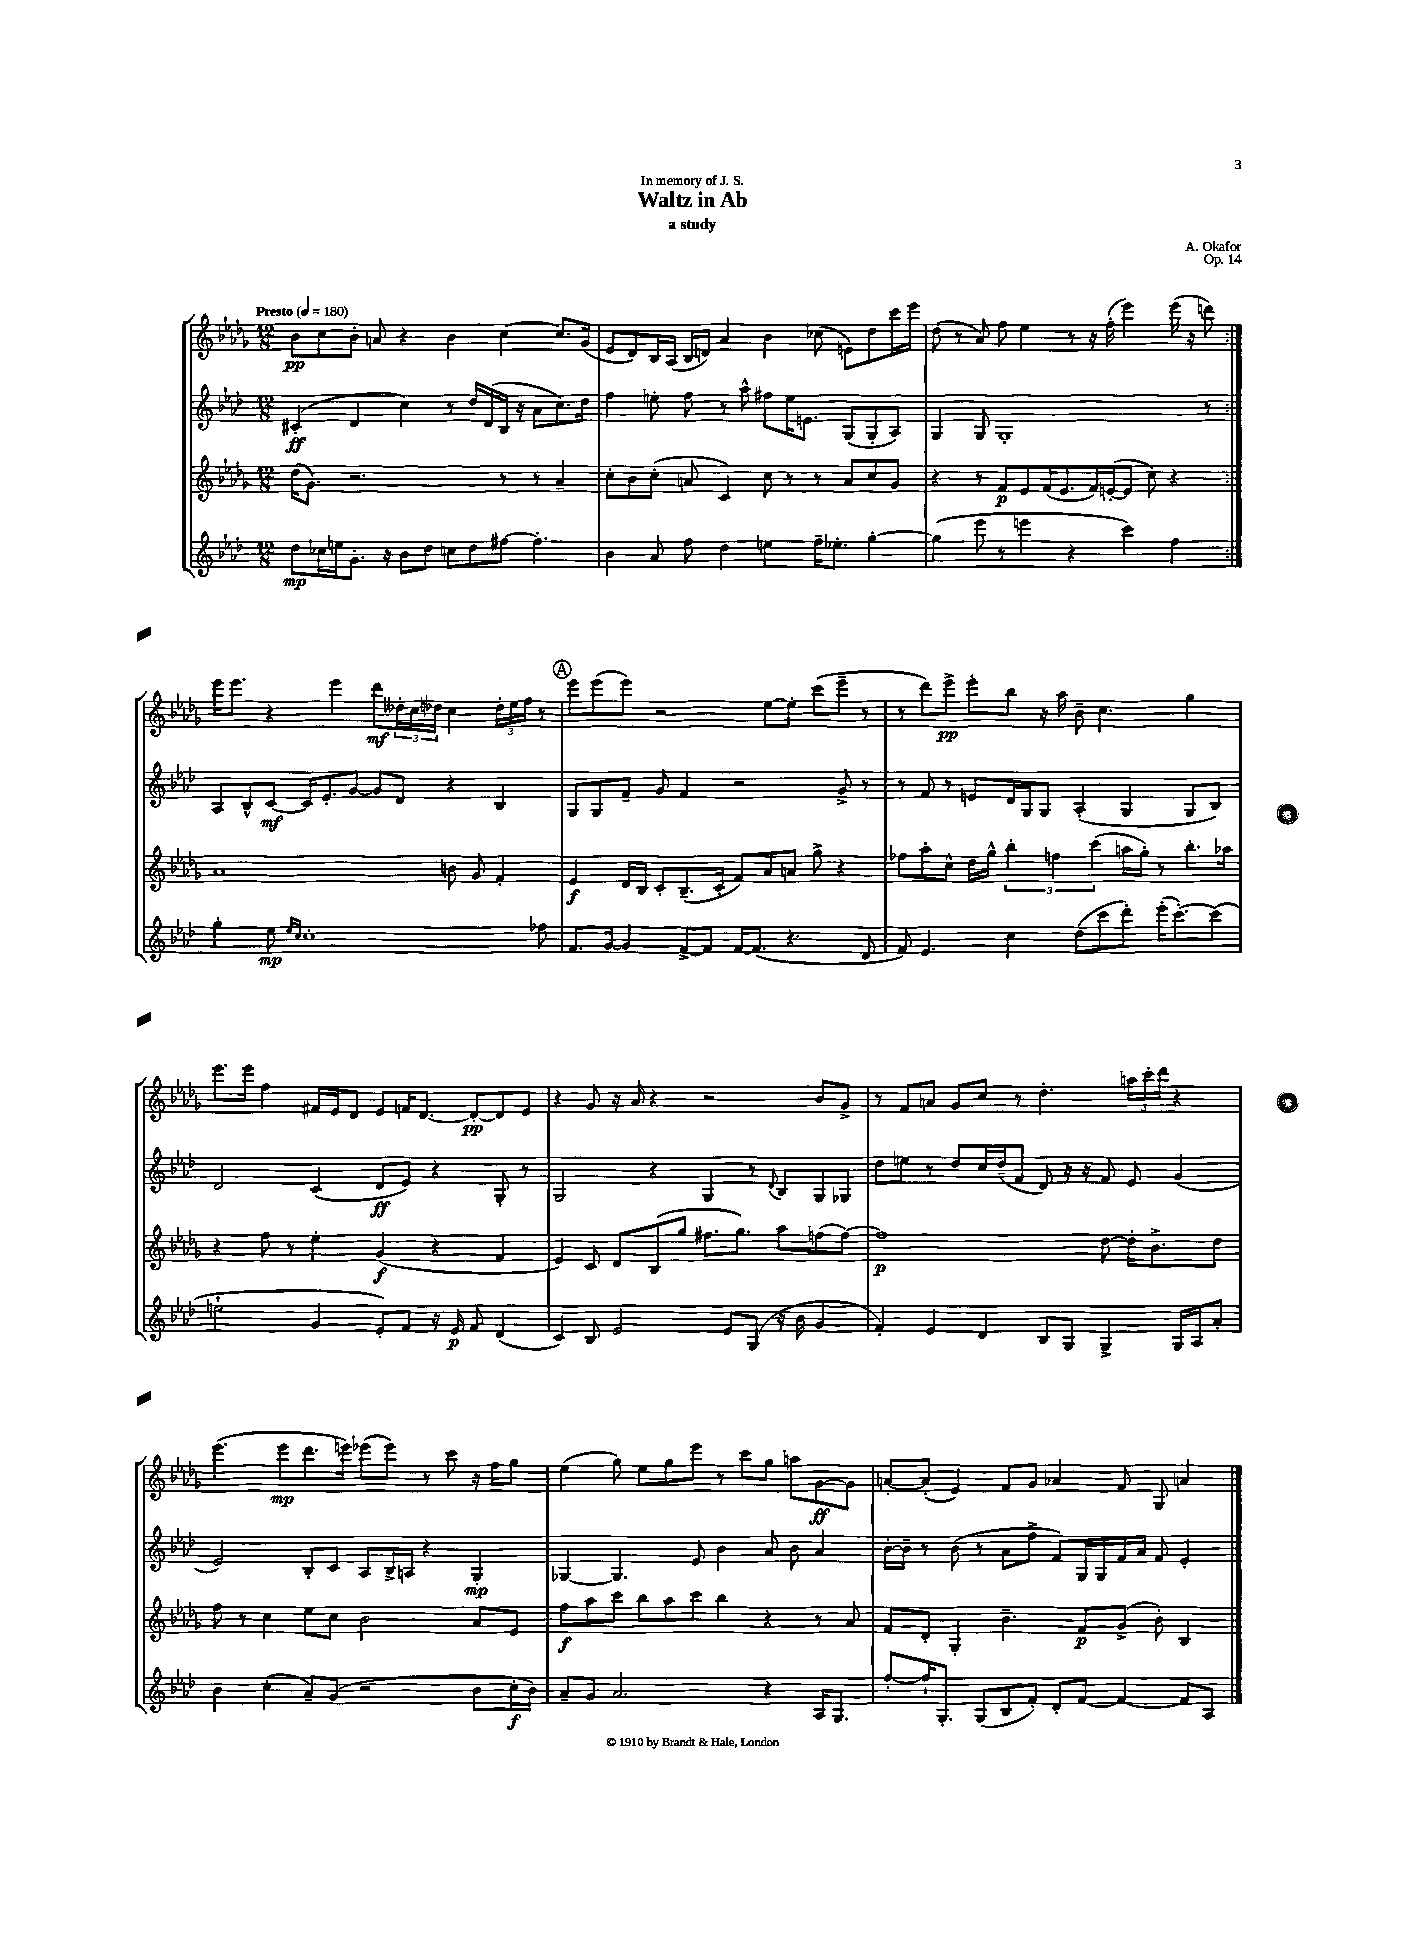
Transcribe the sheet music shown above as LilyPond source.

\header { title = "Waltz in Ab" composer = "A. Okafor" subtitle = "a study" dedication = "In memory of J. S." opus = "Op. 14" }
<<
\new StaffGroup <<
\new Staff = "s0" {
    \clef treble \key des \major \numericTimeSignature \time 12/8 \tempo "Presto" 4 = 180
    \repeat volta 2 { bes'8\pp c''8 bes'8-. a'8 r4 bes'4 c''4~ c''8. ges'16( |
    ees'8 des'8) bes16 aes16( bes16 d'16) aes'4 bes'4 ces''8( e'8) des''8 c'''16 ees'''16 |
    des''8( r8 aes'8) f''8 ees''4 r8 r16 f''16-.( ees'''4) ees'''16( r16 d'''8) | }
    ees'''16 ees'''8. r4 ees'''4 des'''8\mf \tuplet 3/2 { deses''16-. c''16 des''16 } c''4 \tuplet 3/2 { des''16-. ees''16 f''16 } r8 |
    \mark \markup { \circle "A" } ees'''8 ees'''8( ees'''8) r2 ees''8~ ees''8-. c'''8( ees'''8-- r8 |
    r8 des'''8) ees'''8->\pp ees'''8-. bes''8 r16 aes''16 bes'8-- c''4. ges''4 |
    ees'''8. ees'''16 f''4 fis'16 ees'16 des'8 ees'8 f'16 des'8.~ des'8~-.\pp des'8 ees'8 |
    r4 ges'8 r16 aes'16 r4 r2 bes'8 ges'8-> |
    r8 f'8 a'8 ges'8 c''8 r8 des''4.-. \tuplet 3/2 { a''16 c'''16-. des'''16 } r4 |
    ees'''4.( ees'''8\mp des'''8. e'''16) ees'''8( ees'''8) r8 c'''8 r16 f''16 ges''8 |
    ees''4( ges''8) ees''8 ges''8 ees'''8 r8 c'''8 ges''8 a''8 ges'8~\ff ges'8 |
    a'8~-. a'8-.( ees'4) f'8 ges'8 aes'4 f'8 ges8 a'4 \bar "|." |
}
\new Staff = "s1" {
    \clef treble \key aes \major \numericTimeSignature \time 12/8
    \repeat volta 2 { cis'4-.\ff( des'4 c''4) r8 des''16 des'16( bes16 r16 aes'8 c''8.) des''16 |
    f''4 e''8-. f''8 r8 aes''8-^ fis''8 e''16 e'8. g8( g8-. aes8) |
    g4 g8 g1-. r8 | }
    aes8 bes8-^ c'8~\mf c'16 ees'8.-. g'8~ g'8 des'8 r4 bes4 |
    \mark \markup { \circle "A" } g8 g8 f'8-- g'8 f'4 r2 g'8-> r8 |
    r8 f'8 r8 e'8 des'16 g16 g8 aes4-.( g4 g8 bes8) |
    des'2 c'4( des'8\ff ees'8) r4 g8-. r8 |
    g2 r4 g4 r8 \appoggiatura { des'8 } bes8 g8 ges8 |
    des''8 e''8 r8 des''8 c''16 des''16--( f'8 des'8) r16 r16 f'8 ees'8 g'4( |
    ees'2) bes8-. c'8 aes8 bes16-> a16 r4 g4-.\mp |
    ges4~ ges4. ees'8 bes'4 aes'8 bes'8 aes'4 |
    bes'16~-. bes'16-- r8 bes'8( r8 aes'8 f''8-> f'8) g16 g16 f'16 aes'16 f'8 ees'4-. \bar "|." |
}
\new Staff = "s2" {
    \clef treble \key des \major \numericTimeSignature \time 12/8
    \repeat volta 2 { des''16( ges'8.) r2. r8 r8 aes'4-- |
    c''8-. bes'8 c''8-.( a'8 c'4) c''8 r8 r8 a'8 c''8 ges'8 |
    r4 r8 f'8\p ees'8 f'16( ees'8. f'16) e'16~-.( e'8 c''8) r4 | }
    aes'1 b'8 ges'8 f'4-. |
    \mark \markup { \circle "A" } ees'4\f des'16 bes16 c'8-. bes8.--( c'16-. f'8) aes'8 a'8 ges''8-> r4 |
    fes''8 aes''8-. c''8-^ des''16 ges''16-^ \tuplet 3/2 { bes''4-. f''4 c'''4( } a''16 ges''16-.) r8 bes''8.-. aes''16 |
    r4 f''8 r8 ees''4-. ges'4\f( r4 f'4 |
    ees'4) c'8 des'8 bes8( ges''8 fis''8. ges''8.) aes''8 f''8( f''8~) |
    f''1\p des''8~ des''16-. bes'8.-> des''8 |
    f''8 r8 c''4 ees''8 c''8 bes'2 aes'8 ees'8 |
    f''8\f aes''8 c'''8 bes''8 aes''8 c'''8 bes''4 r4 r8 aes'8 |
    f'8 des'8-. ges4-. bes'4.-- f'8\p ges'8->( bes'8-.) bes4 \bar "|." |
}
\new Staff = "s3" {
    \clef treble \key aes \major \numericTimeSignature \time 12/8
    \repeat volta 2 { des''8\mp ces''16 e''16 g'8.-. r16 bes'8 des''8 c''8 des''8 fis''8~ fis''4.-. |
    bes'4 aes'8 f''8 des''4 e''4 f''16-- ees''8.-. g''4~-. |
    g''4( ees'''8 r8 e'''4 r4 c'''4) f''4 | }
    g''4-. ees''8\mp \grace { ees''16 c''16 } c''1-. fes''8 |
    \mark \markup { \circle "A" } f'8. g'16~ g'4 f'8~-> f'8 f'16~ f'8.( r4. des'8 |
    f'8) ees'4. c''4 des''8( c'''8 des'''8-.) ees'''16-.( c'''8.~-.) c'''8( |
    e''2-! g'4 ees'8-.) f'8 r16 ees'16\p f'8 des'4( |
    c'4) bes8 ees'2 ees'8 g8( r16 bes'16 g'4 |
    f'4-.) ees'4 des'4 bes8 g8 g4-> g16 aes16 aes'8-. |
    bes'4 c''4-.( aes'8--) g'8( r2 bes'8 c''16-.\f bes'16) |
    aes'8-- g'8 aes'2. r4 aes16 g8. |
    f''8~-. f''16-! g8.-. g8( bes8 f'8-.) des'8-. f'8~ f'4~ f'8 aes8 \bar "|." |
}
>>
>>
\layout { \context { \Score \remove "Bar_number_engraver" } }
